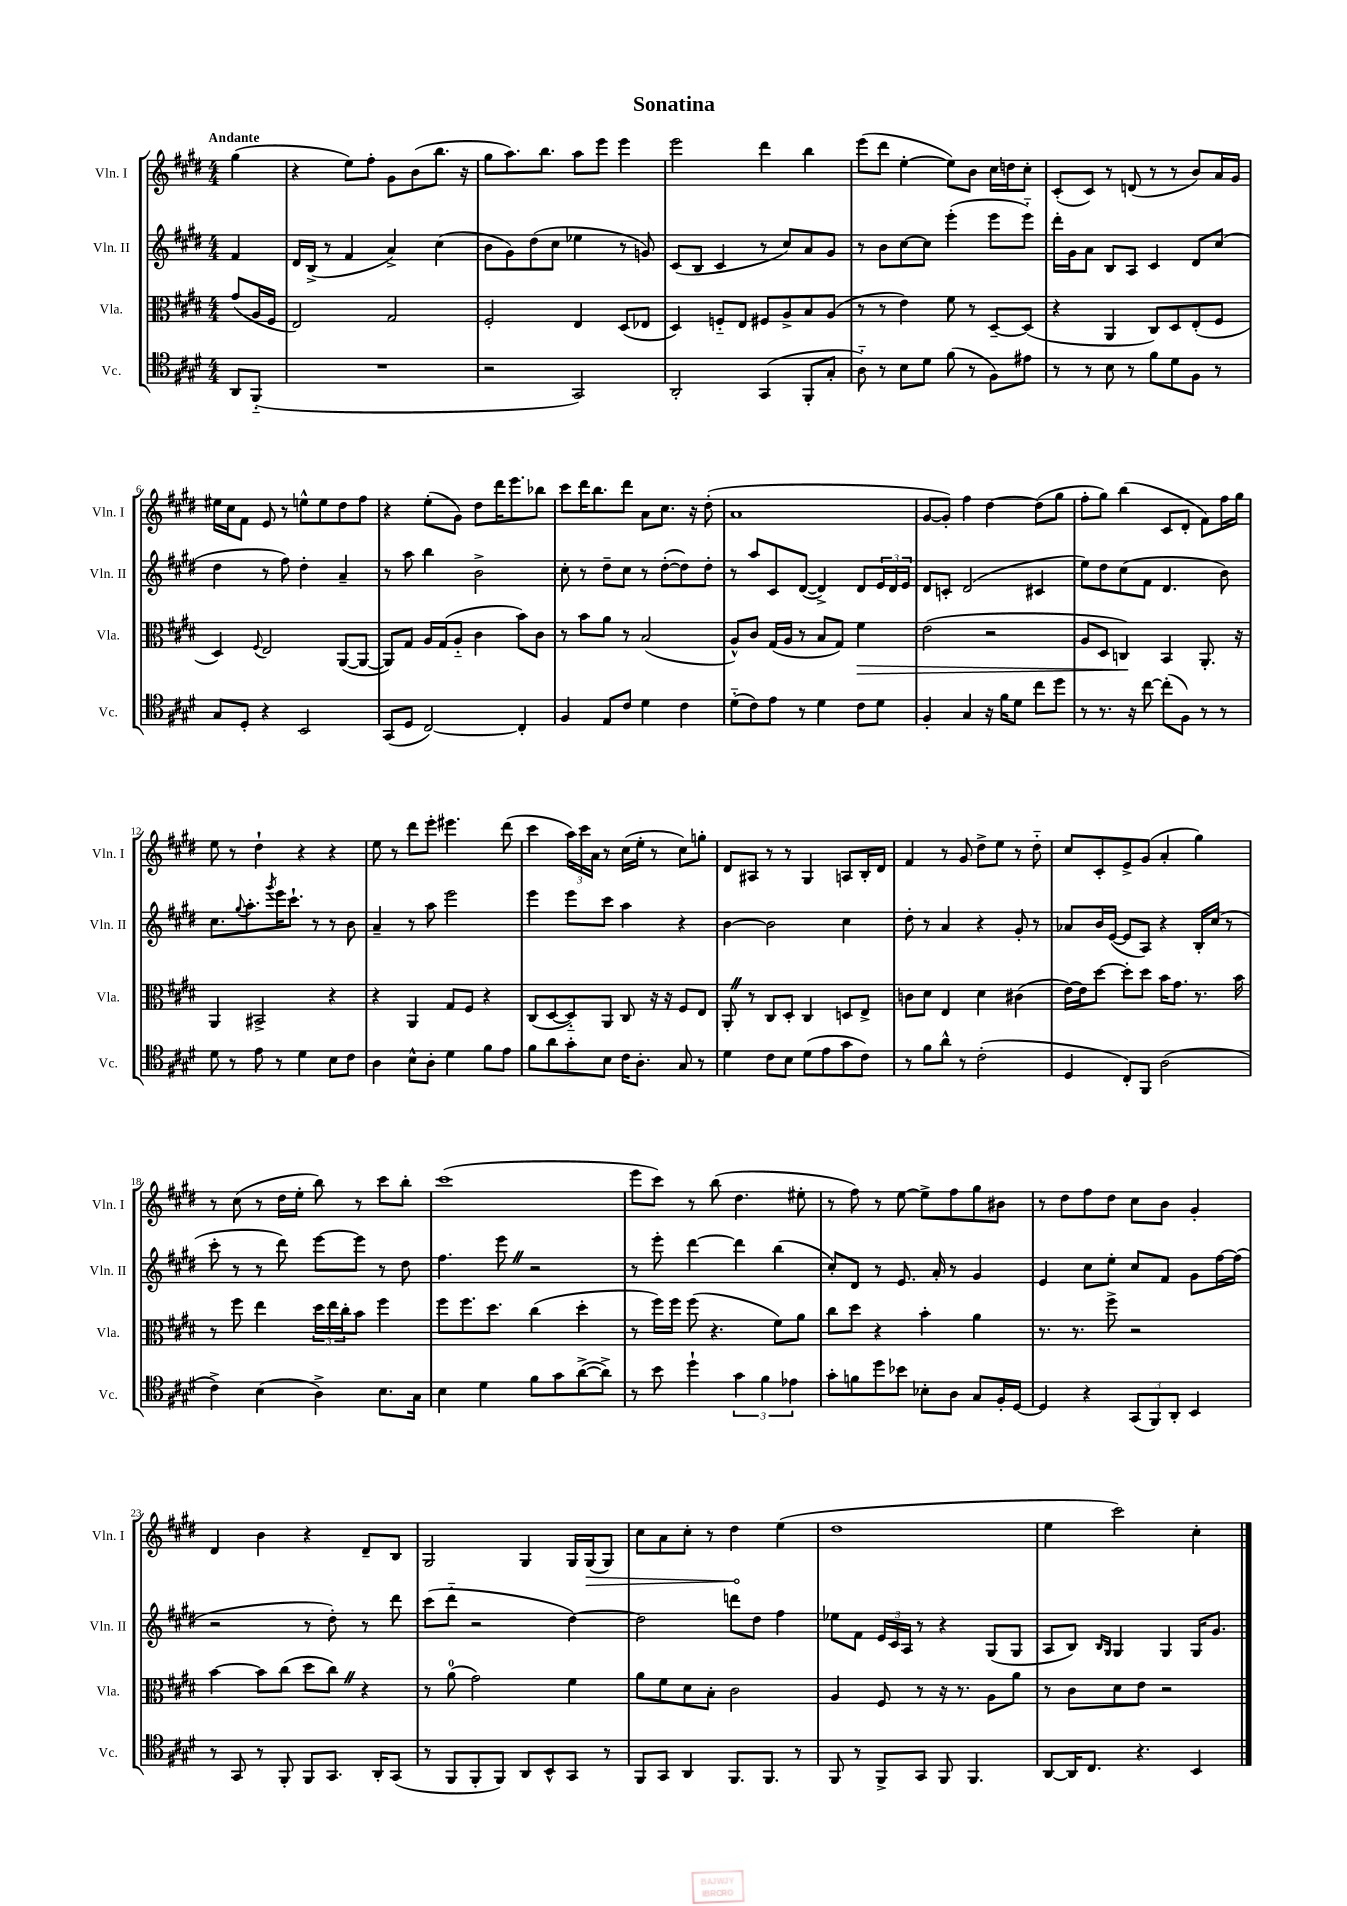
\header { title = "Sonatina" }
<<
\new StaffGroup <<
\new Staff = "s0" \with { instrumentName = "Vln. I" shortInstrumentName = "Vln. I" } {
    \clef treble \key e \major \numericTimeSignature \time 4/4 \partial 4 \tempo "Andante"
    gis''4( |
    r4 e''8) fis''8-. gis'8 b'8( b''8. r16 |
    gis''8 a''8.) b''8. a''8 e'''8 e'''4 |
    e'''2 dis'''4 b''4 |
    e'''8( dis'''8 e''4~-. e''8) b'8 cis''16 d''16 cis''8-. |
    cis'8-.( cis'8) r8 d'8( r8 r8 b'8) a'16 gis'16 |
    eis''16 cis''16 fis'8 e'8 r8 e''8-^ e''8 dis''8 fis''8 |
    r4 e''8-.( gis'8) dis''8 dis'''16 e'''8. bes''8 |
    cis'''8 dis'''16 b''8. dis'''8 a'8 cis''8. r16 dis''8-.( |
    a'1 |
    gis'8~ gis'8-.) fis''4 dis''4~ dis''8( gis''8 |
    fis''8-. gis''8) b''4( cis'8 dis'8-. fis'8) fis''16 gis''16 |
    e''8 r8 dis''4-! r4 r4 |
    e''8 r8 dis'''8 e'''8-. eis'''4. dis'''8( |
    cis'''4 \tuplet 3/2 { a''16) cis'''16 a'16 } r8 cis''16( e''16-. r8 cis''8) g''8-. |
    dis'8 ais8 r8 r8 gis4 a8 b16-. dis'16 |
    fis'4 r8 gis'8 dis''8-> e''8 r8 dis''8-_ |
    cis''8 cis'8-. e'8-> gis'8( a'4-. gis''4) |
    r8 cis''8( r8 dis''16 e''16-. b''8) r8 cis'''8 b''8-. |
    cis'''1( |
    e'''8 cis'''8) r8 b''8( dis''4. eis''8-. |
    r8 fis''8) r8 e''8~ e''8-> fis''8 gis''8 bis'8 |
    r8 dis''8 fis''8 dis''8 cis''8 b'8 gis'4-. |
    dis'4 b'4 r4 dis'8-- b8 |
    gis2 gis4 gis16 \once \override Hairpin.circled-tip = ##t gis16\>( gis8) |
    cis''8 a'8 cis''8-. r8 dis''4\! e''4( |
    dis''1 |
    e''4 cis'''2) cis''4-. \bar "|." |
}
\new Staff = "s1" \with { instrumentName = "Vln. II" shortInstrumentName = "Vln. II" } {
    \clef treble \key e \major \numericTimeSignature \time 4/4 \partial 4
    fis'4 |
    dis'16 b16->( r8 fis'4 a'4->) cis''4( |
    b'8 gis'8) dis''8( cis''8 ees''4 r8 g'8) |
    cis'8( b8 cis'4 r8 cis''8) a'8 gis'8 |
    r8 b'8 cis''8~ cis''8 e'''4-.( e'''8 e'''8-_) |
    dis'''16-. gis'16 a'8 b8 a8 cis'4 dis'8 cis''8( |
    dis''4 r8 fis''8) dis''4-. a'4-- |
    r8 a''8 b''4 b'2-> |
    cis''8-. r8 dis''8-- cis''8 r8 dis''8~-.( dis''8) dis''8-. |
    r8 a''8 cis'8 dis'8~( dis'4->) dis'8 \tuplet 3/2 { e'16 dis'16 e'16 } |
    dis'8 c'8-. dis'2( cis'4 |
    e''8) dis''8 cis''8( fis'8 dis'4. b'8) |
    cis''8. \appoggiatura { gis''8 } a''8.-. \acciaccatura { gis'''8 } e'''16 cis'''8.-! r8 r8 b'8 |
    a'4-- r8 a''8 e'''2 |
    e'''4 e'''8 cis'''8 a''4 r4 |
    b'4~ b'2 cis''4 |
    dis''8-. r8 a'4 r4 gis'8-. r8 |
    aes'8 b'16 e'16~( e'8 a8) r4 b16-. cis''16( r8 |
    cis'''8-. r8 r8 dis'''8) e'''8~ e'''8 r8 dis''8 |
    fis''4. e'''8 \once \override BreathingSign.text = \markup { \musicglyph "scripts.caesura.straight" } \breathe r2 |
    r8 e'''8-. dis'''4~ dis'''4 b''4( |
    cis''8-.) dis'8 r8 e'8. a'16-. r8 gis'4 |
    e'4 cis''8 e''8-. cis''8 fis'8 gis'8 fis''16~ fis''16( |
    r2 r8 dis''8-.) r8 dis'''8 |
    cis'''8( dis'''8-_ r2 dis''4~) |
    dis''2 d'''8 dis''8 fis''4 |
    ees''8 fis'8 \tuplet 3/2 { e'16 cis'16 a16 } r8 r4 gis8( gis8 |
    a8 b8) \grace { b16 gis16 } gis4 gis4 gis16 gis'8. \bar "|." |
}
\new Staff = "s2" \with { instrumentName = "Vla." shortInstrumentName = "Vla." } {
    \clef alto \key e \major \numericTimeSignature \time 4/4 \partial 4
    gis'8( a16 fis16 |
    e2) gis2 |
    fis2-. e4 dis8( ees8 |
    dis4) f8-_ e8 fis8 a8-> b8 a8( |
    r8 r8 e'4) fis'8 r8 dis8~-- dis8( |
    r4 a,4 cis8) dis8 e8-.( fis8 |
    dis4) \appoggiatura { fis8 } e2 a,8~( a,8~ |
    a,8) gis8 a16 gis16( a8-_ cis'4 b'8) cis'8 |
    r8 b'8 a'8 r8 b2( |
    a8-^) cis'8 gis16( a16 r8 b8 gis8) fis'4\> |
    e'2( r2 |
    a8 dis8 c4\!) b,4 a,8.-. r16 |
    a,4 bis,2-> r4 |
    r4 a,4 gis8 fis8 r4 |
    cis8( dis8~ dis8-_) a,8 cis8 r16 r16 fis8 e8 |
    a,8-. \once \override BreathingSign.text = \markup { \musicglyph "scripts.caesura.straight" } \breathe r8 cis8 dis8-. cis4 d8 e8-> |
    c'8 dis'8 e4 dis'4 cis'4( |
    e'16~) e'16 dis''8~ dis''8-. dis''8 b'16 gis'8. r8. b'16 |
    r8 fis''8 e''4 \tuplet 3/2 { dis''16 e''16 cis''16-. } b'8 fis''4 |
    fis''8 fis''8. dis''8. cis''4( dis''4-. |
    r8 fis''16) fis''16 fis''8( r4. fis'8) a'8 |
    cis''8 dis''8 r4 b'4-. a'4 |
    r8. r8. fis''8-> r2 |
    b'4~ b'8 cis''8( dis''8 cis''8) \once \override BreathingSign.text = \markup { \musicglyph "scripts.caesura.straight" } \breathe r4 |
    r8 a'8-0( gis'2) fis'4 |
    a'8 fis'8 dis'8 b8-. cis'2 |
    a4 fis8 r8 r16 r8. a8 a'8 |
    r8 cis'8 dis'8 e'8 r2 \bar "|." |
}
\new Staff = "s3" \with { instrumentName = "Vc." shortInstrumentName = "Vc." } {
    \clef tenor \key e \major \numericTimeSignature \time 4/4 \partial 4
    a,8 fis,8-_( |
    R1 |
    r2 gis,2) |
    a,2-. gis,4( fis,8-. gis8-. |
    a8-_) r8 b8 dis'8 fis'8( r8 fis8) eis'8 |
    r8 r8 b8 r8 fis'8 dis'8 fis8 r8 |
    gis8 dis8-. r4 b,2 |
    gis,8( dis8 cis2~) cis4-. |
    fis4 e8 cis'8 dis'4 cis'4 |
    dis'8-_( cis'8) e'8 r8 dis'4 cis'8 dis'8 |
    fis4-. gis4 r16 fis'16 dis'8 cis''8 dis''8 |
    r8 r8. r16 cis''8~ cis''8-.( fis8) r8 r8 |
    dis'8 r8 e'8 r8 dis'4 b8 cis'8 |
    a4 b8-^ a8-. dis'4 fis'8 e'8 |
    fis'8 a'8 gis'8-. b8 cis'16 a8.-. gis8 r8 |
    dis'4 cis'8 b8 dis'8( e'8 gis'8 cis'8) |
    r8 fis'8 a'8-^ r8 cis'2-.( |
    dis4 cis8-.) fis,8 a2( |
    cis'4->) b4( a4->) b8. gis16 |
    b4 dis'4 fis'8 gis'8 a'8~->( a'8->) |
    r8 b'8 dis''4-! \tuplet 3/2 { gis'4 fis'4 ees'4 } |
    gis'8-. f'8 dis''8 bes'8 bes8-. a8 gis8 fis16-. dis16~ |
    dis4 r4 \tuplet 3/2 { gis,8( fis,8) a,8-. } b,4 |
    r8 gis,8 r8 fis,8-. fis,8 gis,8. a,16-. gis,8( |
    r8 fis,8 fis,8-. fis,8) a,8 b,8-^ gis,8 r8 |
    fis,8 gis,8 a,4 fis,8. fis,8. r8 |
    fis,8 r8 fis,8-> gis,8 fis,8 fis,4. |
    a,8~ a,16 cis8. r4. b,4 \bar "|." |
}
>>
>>
